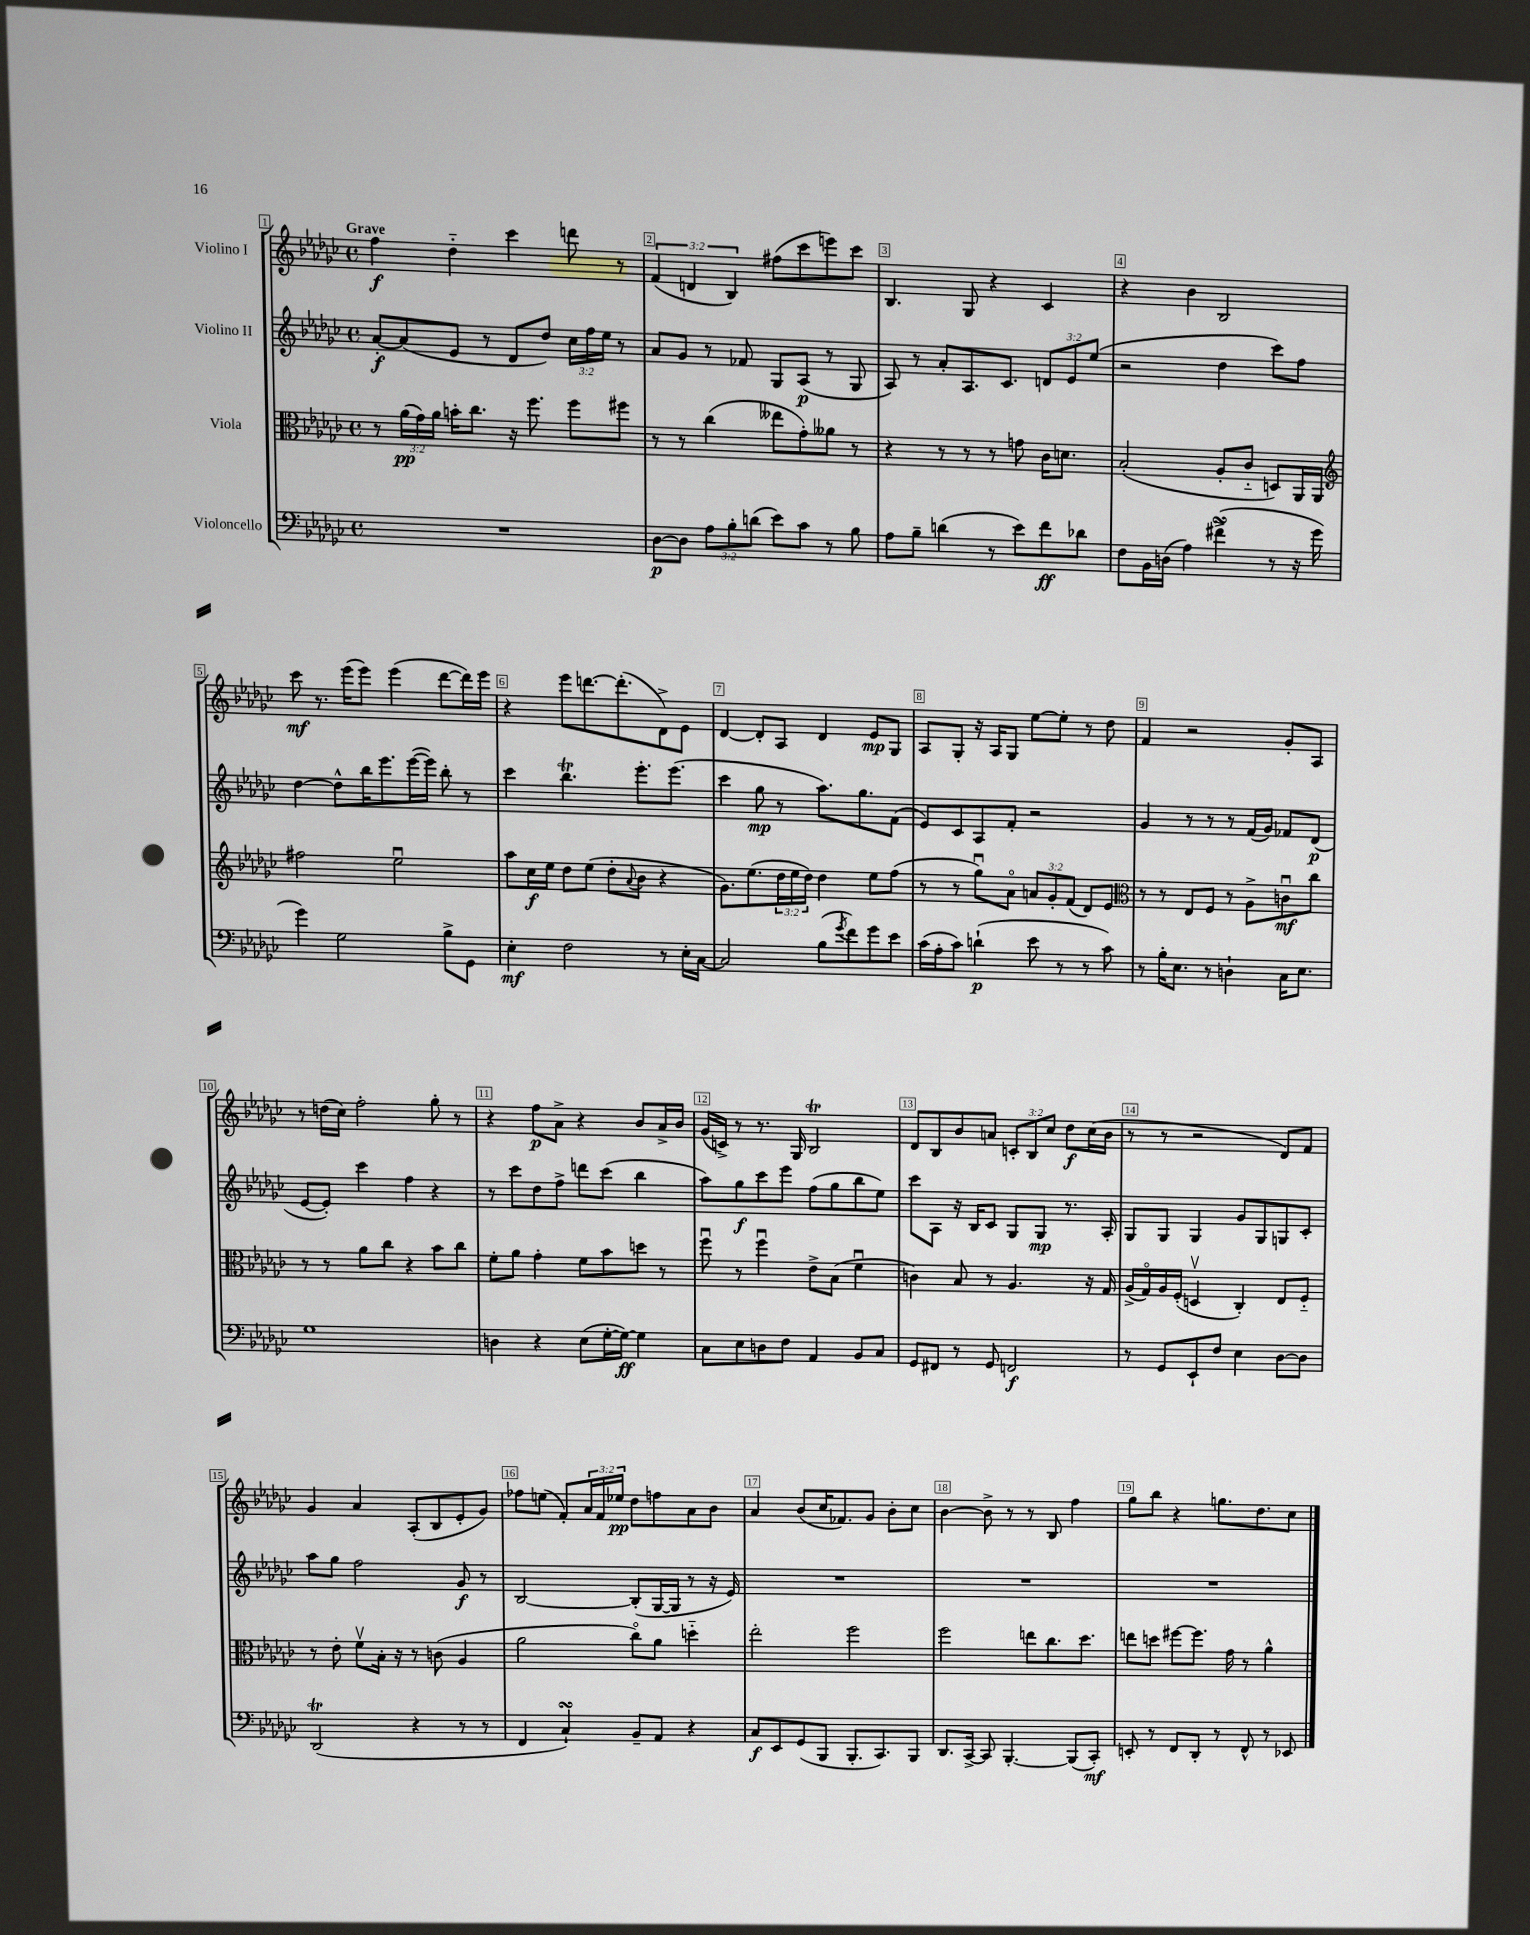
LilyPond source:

<<
\new StaffGroup <<
\new Staff = "s0" \with { instrumentName = "Violino I" } {
    \clef treble \key ges \major \defaultTimeSignature \time 4/4 \override Staff.TupletNumber.text = #tuplet-number::calc-fraction-text \tempo "Grave"
    f''4\f des''4-_ ces'''4 d'''8 r8 |
    \tuplet 3/2 { f'4( d'4 bes4) } fis''8( ces'''8 e'''8) ces'''8 |
    bes4. ges8 r4 ces'4 |
    r4 bes'4 bes2 |
    ces'''8\mf r8. ees'''16( ees'''8) ees'''4( des'''8~ des'''16) ees'''16 |
    r4 ees'''8 d'''8.~ d'''8.-.( des'8->) ees'8 |
    des'4~ des'8-. aes8 des'4 ees'8\mp ges8 |
    aes8 ges8-. r16 aes16 ges8 ees''8~ ees''8-. r8 des''8 |
    f'4 r2 ges'8-. aes8 |
    r8 d''16( ces''16) f''2-. ges''8-. r8 |
    r4 f''8\p aes'8-> r4 bes'8 aes'16-> bes'16 |
    ges'16( c'16->) r8 r8. ges16 bes2\trill |
    des'8 bes8 bes'8 a'8 \tuplet 3/2 { c'8-. bes8 ces''8 } des''8\f ces''16( bes'16 |
    r8 r8 r2 des'8) f'8 |
    ges'4 aes'4 aes8-.( bes8 ees'8-. ges'8) |
    fes''8 e''8( f'8-.) \tuplet 3/2 { aes'16 f'16 ees''16\pp } des''8 f''8 aes'8 bes'8 |
    aes'4 bes'8( ces''16 fes'8.) ges'8 bes'8-. ces''8 |
    bes'4~ bes'8-> r8 r8 bes8 f''4 |
    ges''8 bes''8 r4 g''8. des''8. ces''8 \bar "|." |
}
\new Staff = "s1" \with { instrumentName = "Violino II" } {
    \clef treble \key ges \major \defaultTimeSignature \time 4/4 \override Staff.TupletNumber.text = #tuplet-number::calc-fraction-text
    aes'8~-.\f aes'8( ees'8 r8 des'8 des''8) \tuplet 3/2 { ces''16 f''16 ees''16 } r8 |
    aes'8 ges'8 r8 fes'8 ges8 aes8\p( r8 ges8 |
    aes8) r8 aes'8-. aes8. ces'8. \tuplet 3/2 { d'8 ees'8 ees''8( } |
    r2 des''4 ces'''8) f''8 |
    des''4~ des''8-^ bes''16 ees'''8. ees'''16~( ees'''16) bes''8-. r8 |
    ces'''4 bes''4.\trill ees'''8.-. ees'''8.( |
    ces'''4 ges''8\mp r8 aes''8.) ges''8. f'8( |
    ees'8) ces'8 aes8 f'8-. r2 |
    ges'4 r8 r8 r8 f'16( ges'16) fes'8 des'8\p( |
    ees'8~ ees'8-.) ces'''4 f''4 r4 |
    r8 ces'''8 des''8 f''8-> d'''8 ces'''8( bes''4 |
    aes''8) ges''8\f ces'''8 ees'''8 f''8( ges''8 bes''8 ees''8) |
    ces'''8 aes8 r16 bes16 ces'8 ges8 ges8\mp r8. aes16-. |
    ges8 ges8 ges4 ges'8 ges8 g8 ces'8-. |
    aes''8 ges''8 f''2 ges'8\f r8 |
    bes2~ bes8-.( ges16~ ges16 r8 r16 ees'16) |
    R1 |
    R1 |
    R1 \bar "|." |
}
\new Staff = "s2" \with { instrumentName = "Viola" } {
    \clef alto \key ges \major \defaultTimeSignature \time 4/4 \override Staff.TupletNumber.text = #tuplet-number::calc-fraction-text
    r8 \tuplet 3/2 { aes'16\pp( ges'16) aes'16 } b'16-. ces''8. r16 f''8. f''8 fis''8 |
    r8 r8 ces''4( eeses''8 ges'8-.) aeses'8 r8 |
    r4 r8 r8 r8 g'8 ces'16 d'8. |
    bes2-.( aes8-. ces'8-_ d8) aes,16 aes,16 |
    \clef treble fis''2 ees''2\downbow |
    aes''8 ces''16\f ees''16 des''8 ees''8( des''8-. \appoggiatura { aes'8 } bes'8 r4 |
    ges'8.) ees''8.( \tuplet 3/2 { des''16 ees''16 des''16) } des''4 ees''8 f''8( |
    r8 r8 ges''8\downbow) aes'8\flageolet \tuplet 3/2 { a'8 ges'8-. f'8( } des'8) ees'8 |
    \clef alto r8 r8 ees8 f8 r8 aes8-> c'8\downbow\mf ces''8 |
    r8 r8 aes'8 ces''8 r4 bes'8 ces''8 |
    f'8-. aes'8 ges'4-. f'8 bes'8 d''8 r8 |
    f''8\downbow r8 f''4\downbow ees'8-> bes8( f'4\downbow |
    c'4) bes8 r8 aes4. r16 ges16 |
    aes16->( ges16\flageolet) aes16 f16-.( d4\upbow ces4-.) ees8 f8-_ |
    r8 ees'8-. f'8\upbow bes16-. r16 r8 c'8( aes4 |
    aes'2 ces''8\flageolet) aes'8 d''4-_ |
    ees''2-. f''2 |
    f''2 e''8 ces''8. des''8. |
    e''8 d''8 fis''8~ fis''8. ges'16 r8 aes'4-^ \bar "|." |
}
\new Staff = "s3" \with { instrumentName = "Violoncello" } {
    \clef bass \key ges \major \defaultTimeSignature \time 4/4 \override Staff.TupletNumber.text = #tuplet-number::calc-fraction-text
    R1 |
    des8~\p des8 \tuplet 3/2 { aes8 bes8-. d'8( } ees'8) ces'8 r8 bes8 |
    aes8 bes8-- d'4( r8 ees'8) f'8\ff des'8 |
    f8 bes,16 d16( aes4) fis'4->\turn( r8 r16 ges'16 |
    ges'4) ges2 bes8-> ges,8 |
    ees4-.\mf f2 r8 ees16-. ces16~ |
    ces2 bes8( \acciaccatura { ges'8 } f'8) ges'8 ees'8 |
    ces'16( aes16-. ces'8) d'4-!\p( ees'8 r8 r8 ces'8) |
    r8 bes16-. ees8. r8 d4-! ces16 ees8. |
    ges1 |
    d4 r4 ees8( ges16~-. ges16~\ff) ges4 |
    ces8 ees8 d8 f8 aes,4 bes,8 ces8 |
    ges,8 fis,8 r8 ges,8 f,2\f |
    r8 ges,8 ees,8-! f8 ees4 des8~ des8 |
    des,2\trill( r4 r8 r8 |
    f,4 ces4-!\turn) bes,8-- aes,8 r4 |
    ces8\f ees,8 ges,8( bes,,8 bes,,8.-. ces,8.) bes,,8 |
    des,8. ces,16~-> ces,8 bes,,4.~-. bes,,8( ces,8-.\mf) |
    e,8-. r8 f,8 des,8-. r8 f,8-^ r8 ees,8 \bar "|." |
}
>>
>>
\layout { \context { \Score \override BarNumber.break-visibility = ##(#f #t #t) barNumberVisibility = #all-bar-numbers-visible \override BarNumber.stencil = #(make-stencil-boxer 0.1 0.3 ly:text-interface::print) } }
